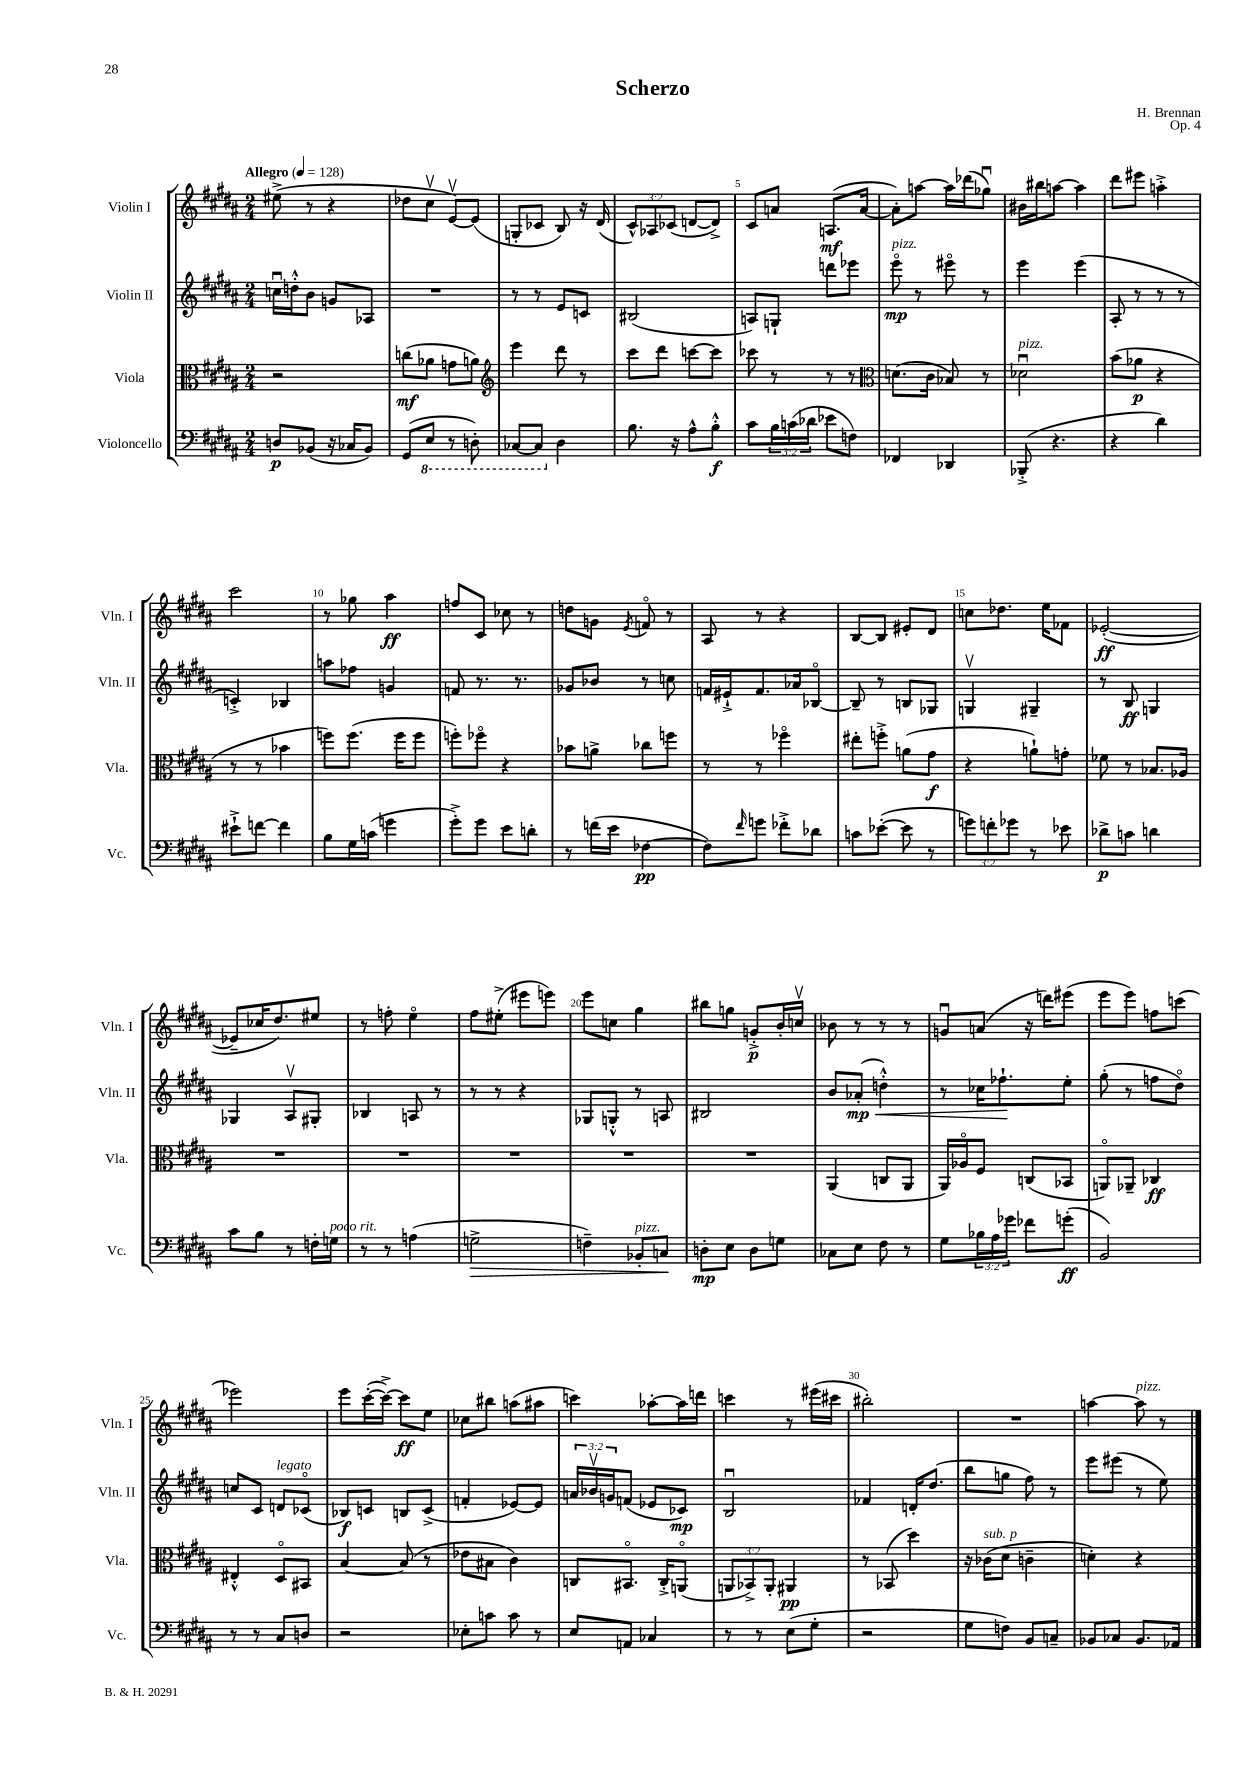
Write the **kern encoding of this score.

**kern	**dynam	**kern	**dynam	**kern	**dynam	**kern	**dynam
*part4	*part4	*part3	*part3	*part2	*part2	*part1	*part1
*staff4	*staff4	*staff3	*staff3	*staff2	*staff2	*staff1	*staff1
*I"Violoncello	*	*I"Viola	*	*I"Violin II	*	*I"Violin I	*
*I'Vc.	*	*I'Vla.	*	*I'Vln. II	*	*I'Vln. I	*
*clefF4	*	*clefC3	*	*clefG2	*	*clefG2	*
*k[f#c#g#d#a#]	*	*k[f#c#g#d#a#]	*	*k[f#c#g#d#a#]	*	*k[f#c#g#d#a#]	*
*M2/4	*	*M2/4	*	*M2/4	*	*M2/4	*
*MM128	*	*MM128	*	*MM128	*	*MM128	*
=1	=1	=1	=1	=1	=1	=1	=1
!	!	!	!	!	!	!LO:TX:a:B:t=Allegro	!
8Dn/L	p	2r	.	16ccnu\LL	.	(8ee#X^\	.
.	.	.	.	16ddn'^^\J	.	.	.
(8BB-X/J	.	.	.	8b\J	.	8r	.
16r	.	.	.	8gn/L	.	4r	.
16C-X/KL	.	.	.	.	.	.	.
8BB-/J)	.	.	.	8A-X/J	.	.	.
=2	=2	=2	=2	=2	=2	=2	=2
(8GG#/L	.	(8ccn\L	mf	2r	.	8dd-X\L	.
*8ba	*	*	*	*	*	*	*
8EE/J	.	8a-X\J	.	.	.	8cc#v\J	.
8r	.	8gn\L	.	.	.	[8ev/L)	.
8DDn'\)	.	8an\J)	.	.	.	(8e/J]	.
=3	=3	=3	=3	=3	=3	=3	=3
*	*	*clefG2	*	*	*	*	*
[8CC-X/L	.	4eee\	.	8r	.	8Gn'/L	.
8CC-/J]	.	.	.	8r	.	8c-X/J	.
*X8ba	*	*	*	*	*	*	*
4D#\	.	8ddd#\	.	8e/L	.	8B/)	.
.	.	8r	.	8cn/J	.	16r	.
.	.	.	.	.	.	(16d#/	.
=4	=4	=4	=4	=4	=4	=4	=4
8.B\	.	8ccc#\L	.	(2B#X/	.	12c#^^/L)	.
.	.	.	.	.	.	12A-X/	.
.	.	8ddd#\J	.	.	.	.	.
.	.	.	.	.	.	(12c-X/J	.
16r	.	.	.	.	.	.	.
8A#^^\L	.	[8cccn\L	.	.	.	[8dn/L	.
8B'^^\J	f	8ccc\J]	.	.	.	8d^/J])	.
=5	=5	=5	=5	=5	=5	=5	=5
8c#\L	.	8ccc-X\	.	8An/L)	.	8c#/L	.
24B\L	.	8r	.	8Gn`/J	.	8an/J	.
(24cn\	.	.	.	.	.	.	.
24d-X\JJ	.	.	.	.	.	.	.
8e-X\L	.	8r	.	8dddn\L	.	(8.An/L	mf
8Fn\J)	.	8r	.	8eee-X\J	.	.	.
.	.	.	.	.	.	[16a/Jk	.
=6	=6	=6	=6	=6	=6	=6	=6
*	*	*clefC3	*	*	*	*	*
!	!	!	!	!LO:TX:a:i:t=pizz.	!	!	!
4FF-X/	.	(8.dn\L	.	8eee\	mp	8a'\L])	.
.	.	.	.	8r	.	[8aan\J	.
.	.	16c#\Jk	.	.	.	.	.
4DD-X/	.	8B-X/)	.	8eee#X\	.	16aa\LL]	.
.	.	.	.	.	.	(16ddd-X\J	.
.	.	8r	.	8r	.	8gg-Xu\J)	.
=7	=7	=7	=7	=7	=7	=7	=7
!	!	!LO:TX:a:i:t=pizz.	!	!	!	!	!
(8BBB-X'^/	.	2d-Xu\	.	4eee\	.	16b#X\LL	.
.	.	.	.	.	.	16bb#X\J	.
4.r	.	.	.	.	.	[8aan\J	.
.	.	.	.	(4eee\	.	4aa\]	.
=8	=8	=8	=8	=8	=8	=8	=8
4r	.	(8b\L	.	8A#'/	.	8ddd#\L	.
.	.	8a-X\J	p	8r	.	8eee#X\J	.
4d#\)	.	4r	.	8r	.	4aan'^\	.
.	.	.	.	8r	.	.	.
!!LO:LB:g=z
=9	=9	=9	=9	=9	=9	=9	=9
8e#X`^\L	.	8r	.	4cn'^/)	.	2ccc#\	.
[8fn\J	.	8r	.	.	.	.	.
4f\]	.	4b-X\	.	4B-X/	.	.	.
=10	=10	=10	=10	=10	=10	=10	=10
8B\L	.	8ffn\L)	.	8aan\L	.	8r	.
16G#\L	.	(8.ff\J	.	8ff-X\J	.	8gg-X\	.
(16cn\JJ	.	.	.	.	.	.	.
4gn\	.	.	.	4gn/	.	4aa#\	ff
.	.	16ff\KL	.	.	.	.	.
.	.	8ff\J	.	.	.	.	.
=11	=11	=11	=11	=11	=11	=11	=11
8g#'^\L)	.	8ffn'\L)	.	8fn/	.	8ffn/L	.
8g#\J	.	8ff-X\J	.	8.r	.	8c#/J	.
8e\L	.	4r	.	.	.	8cc-X\	.
.	.	.	.	8.r	.	.	.
8dn'\J	.	.	.	.	.	8r	.
=12	=12	=12	=12	=12	=12	=12	=12
8r	.	8b-X\L	.	8g-X/L	.	8ddn\L	.
(16fn\LL	.	8an^\J	.	8b-X/J	.	8gn\J	.
16e\JJ	.	.	.	.	.	.	.
.	.	.	.	.	.	8qe/	.
[4F-X\	pp	8cc-X\L	.	8r	.	8fn/	.
.	.	8ffn\J	.	8ccn\	.	8r	.
=13	=13	=13	=13	=13	=13	=13	=13
8F-\L])	.	8r	.	16fn/LL	.	8A#/	.
.	.	.	.	16e#X`^/J	.	.	.
16qqf#/	.	.	.	.	.	.	.
8gn\J	.	8r	.	8.f/	.	8r	.
8f-X'^\L	.	4ff-X\	.	.	.	4r	.
.	.	.	.	16a-X/k	.	.	.
8d-X\J	.	.	.	[8B-X/J	.	.	.
=14	=14	=14	=14	=14	=14	=14	=14
8cn\L	.	8ee#X'\L	.	8B-~/]	.	[8B/L	.
([8e-X'\J	.	8ffn'^\J	.	8r	.	8B/J]	.
8e-\]	.	(8an\L	.	8Bn/L	.	8e#X'/L	.
8r	.	8g#\J	f	8G-X/J	.	8d#/J	.
=15	=15	=15	=15	=15	=15	=15	=15
12gn\L)	.	4r	.	4Gnv/	.	8ccn\L	.
12fn'\	.	.	.	.	.	.	.
.	.	.	.	.	.	8.dd-X\J	.
12g-X\J	.	.	.	.	.	.	.
8r	.	8an`\L)	.	4G#X~/	.	.	.
.	.	.	.	.	.	16ee\KL	.
8e-X\	.	8gn'\J	.	.	.	8f-X\J	.
=16	=16	=16	=16	=16	=16	=16	=16
8d-X^\L	p	8f-X\	.	8r	.	([2e-X'/	ff
8cn\J	.	8r	.	8B/	ff	.	.
4dn\	.	8.B-X/L	.	4Gn/	.	.	.
.	.	16A-X/Jk	.	.	.	.	.
!!LO:LB:g=z
=17	=17	=17	=17	=17	=17	=17	=17
8c#\L	.	2r	.	4G-X/	.	8e-X~/L]	.
8B\J	.	.	.	.	.	16cc-X/K	.
.	.	.	.	.	.	8.dd#/)	.
8r	.	.	.	8A#v/L	.	.	.
16Fn'\LL	.	.	.	8G#X'/J	.	8ee#X/J	.
!LO:TX:a:i:t=poco rit.	!	!	!	!	!	!	!
16Gn\JJ	.	.	.	.	.	.	.
=18	=18	=18	=18	=18	=18	=18	=18
8r	.	2r	.	4B-X/	.	8r	.
8r	.	.	.	.	.	8ffn'\	.
(4An\	.	.	.	8An/	.	4ee\	.
.	.	.	.	8r	.	.	.
=19	=19	=19	=19	=19	=19	=19	=19
!	!LO:HP:b	!	!	!	!	!	!
2Gn^\	>	2r	.	8r	.	8ff#\L	.
.	.	.	.	8r	.	(8ee#X'^\J	.
.	.	.	.	4r	.	8eee#X\L	.
.	.	.	.	.	.	8eeen\J)	.
=20	=20	=20	=20	=20	=20	=20	=20
4Fn~\)	.	2r	.	8G-X/L	.	8eee\L	.
.	.	.	.	8Gn'^^/J	.	8ccn\J	.
!LO:TX:a:i:t=pizz.	!	!	!	!	!	!	!
8BB-X'/L	.	.	.	8r	.	4gg#\	.
8Cn/J	.	.	.	8An/	.	.	.
.	]	.	.	.	.	.	.
=21	=21	=21	=21	=21	=21	=21	=21
8Dn'\L	mp	2r	.	2B#X/	.	8bb#X\L	.
8E\J	.	.	.	.	.	8ggn\J	.
8D\L	.	.	.	.	.	8gn'^/L	p
8Gn\J	.	.	.	.	.	16b'/L	.
.	.	.	.	.	.	16ccnv/JJ	.
=22	=22	=22	=22	=22	=22	=22	=22
8C-X\L	.	(4AA#/	.	8b/L	.	8b-X\	.
!	!	!	!	!	!LO:HP:b	!	!
8E\J	.	.	.	(8a-X'/J	< mp	8r	.
8F#\	.	8Cn/L	.	4ddn'^^\)	.	8r	.
8r	.	8AA#/J	.	.	.	8r	.
=23	=23	=23	=23	=23	=23	=23	=23
8G#\L	.	16AA#/LL)	.	8r	.	8gnu/L	.
.	.	16A-X/J	.	.	.	.	.
24B-X\L	.	8F#/J	.	16cc-X\KL	.	(8an/J	.
24A#\	.	.	.	.	.	.	.
.	.	.	.	8.ff-X`\	.	.	.
24g-X\JJ	.	.	.	.	.	.	.
8f-X\L	.	(8Cn/L	.	.	.	16r	.
.	.	.	.	.	.	16dddn\KL)	.
(8gn'\J	ff	8BB-X/J	.	8ee'\J	[	(8eee#X\J	.
=24	=24	=24	=24	=24	=24	=24	=24
2BB/)	.	8AAn/L)	.	(8gg#'\	.	8eee\L	.
.	.	8AA-X~/J	.	8r	.	8eee\J)	.
.	.	4C-X/	ff	8ffn\L	.	8ffn\L	.
.	.	.	.	8dd#\J)	.	(8cccn\J	.
!!LO:LB:g=z
=25	=25	=25	=25	=25	=25	=25	=25
8r	.	4E#X'^^/	.	8ccn/L	.	2eee-X\)	.
8r	.	.	.	8c#/J	.	.	.
!	!	!	!	!LO:TX:a:i:t=legato	!	!	!
8C#/L	.	8D#/L	.	8dn/L	.	.	.
8Dn/J	.	8BB#X/J	.	(8c-X/J	.	.	.
=26	=26	=26	=26	=26	=26	=26	=26
2r	.	[4B/	.	8B-X/L)	f	8eee\L	.
.	.	.	.	8cn/J	.	([16ccc#'\L	.
.	.	.	.	.	.	16ccc#^\JJ_)	.
.	.	(8B/]	.	8Bn/L	.	8ccc#\L]	ff
.	.	8r	.	(8c^/J	.	8ee\J	.
=27	=27	=27	=27	=27	=27	=27	=27
8E-X'\L	.	8e-X\L	.	4fn'/	.	8cc-X\L	.
8cn\J	.	8B#X\J	.	.	.	8bb#X\J	.
8c\	.	4c#\)	.	[8e-X/L)	.	(8aan\L	.
8r	.	.	.	8e-/J]	.	8aa#X\J	.
=28	=28	=28	=28	=28	=28	=28	=28
8E/L	.	8Cn/L	.	24an/LL	.	4cccn\)	.
.	.	.	.	24b-Xv/	.	.	.
.	.	.	.	24gn/J	.	.	.
8AAn/J	.	8.BB#X/J	.	(8fn/J	.	.	.
4C-X/	.	.	.	8e-X/L	.	[8aa-X'\L	.
.	.	16C'^/KL	.	.	.	.	.
.	.	(8AAn/J	.	8c-X/J)	mp	16aa-\L]	.
.	.	.	.	.	.	16dddn\JJ	.
=29	=29	=29	=29	=29	=29	=29	=29
8r	.	12AAn/L	.	2Bu/	.	4cccn\	.
.	.	12BB-X^/)	.	.	.	.	.
8r	.	.	.	.	.	.	.
.	.	12AA'/J	.	.	.	.	.
(8E\L	.	4AA#X/	pp	.	.	8r	.
8G#'\J	.	.	.	.	.	(16eee#X\LL	.
.	.	.	.	.	.	16ccc#X\JJ	.
=30	=30	=30	=30	=30	=30	=30	=30
2r	.	8r	.	4f-X/	.	2bb#X'\)	.
.	.	(8BB-X/	.	.	.	.	.
.	.	4dd#\)	.	16dn'/KL	.	.	.
.	.	.	.	(8.dd#/J	.	.	.
=31	=31	=31	=31	=31	=31	=31	=31
8G#\L	.	16r	.	8bb\L	.	2r	.
!	!	!LO:TX:a:i:t=sub. p	!	!	!	!	!
.	.	(16c-X\KL	.	.	.	.	.
8Fn\J)	.	8d#\J	.	8ggn\J	.	.	.
8BB/L	.	4cn~\	.	8ff#\)	.	.	.
8Cn~/J	.	.	.	8r	.	.	.
=32	=32	=32	=32	=32	=32	=32	=32
8BB-X/L	.	4dn'\)	.	8eee\L	.	[4aan\	.
8C-X/J	.	.	.	(8eee#X\J	.	.	.
!	!	!	!	!	!	!LO:TX:a:i:t=pizz.	!
8.BB-/L	.	4r	.	8r	.	8aa\]	.
.	.	.	.	8ee\)	.	8r	.
16AA-X/Jk	.	.	.	.	.	.	.
==	==	==	==	==	==	==	==
*-	*-	*-	*-	*-	*-	*-	*-
